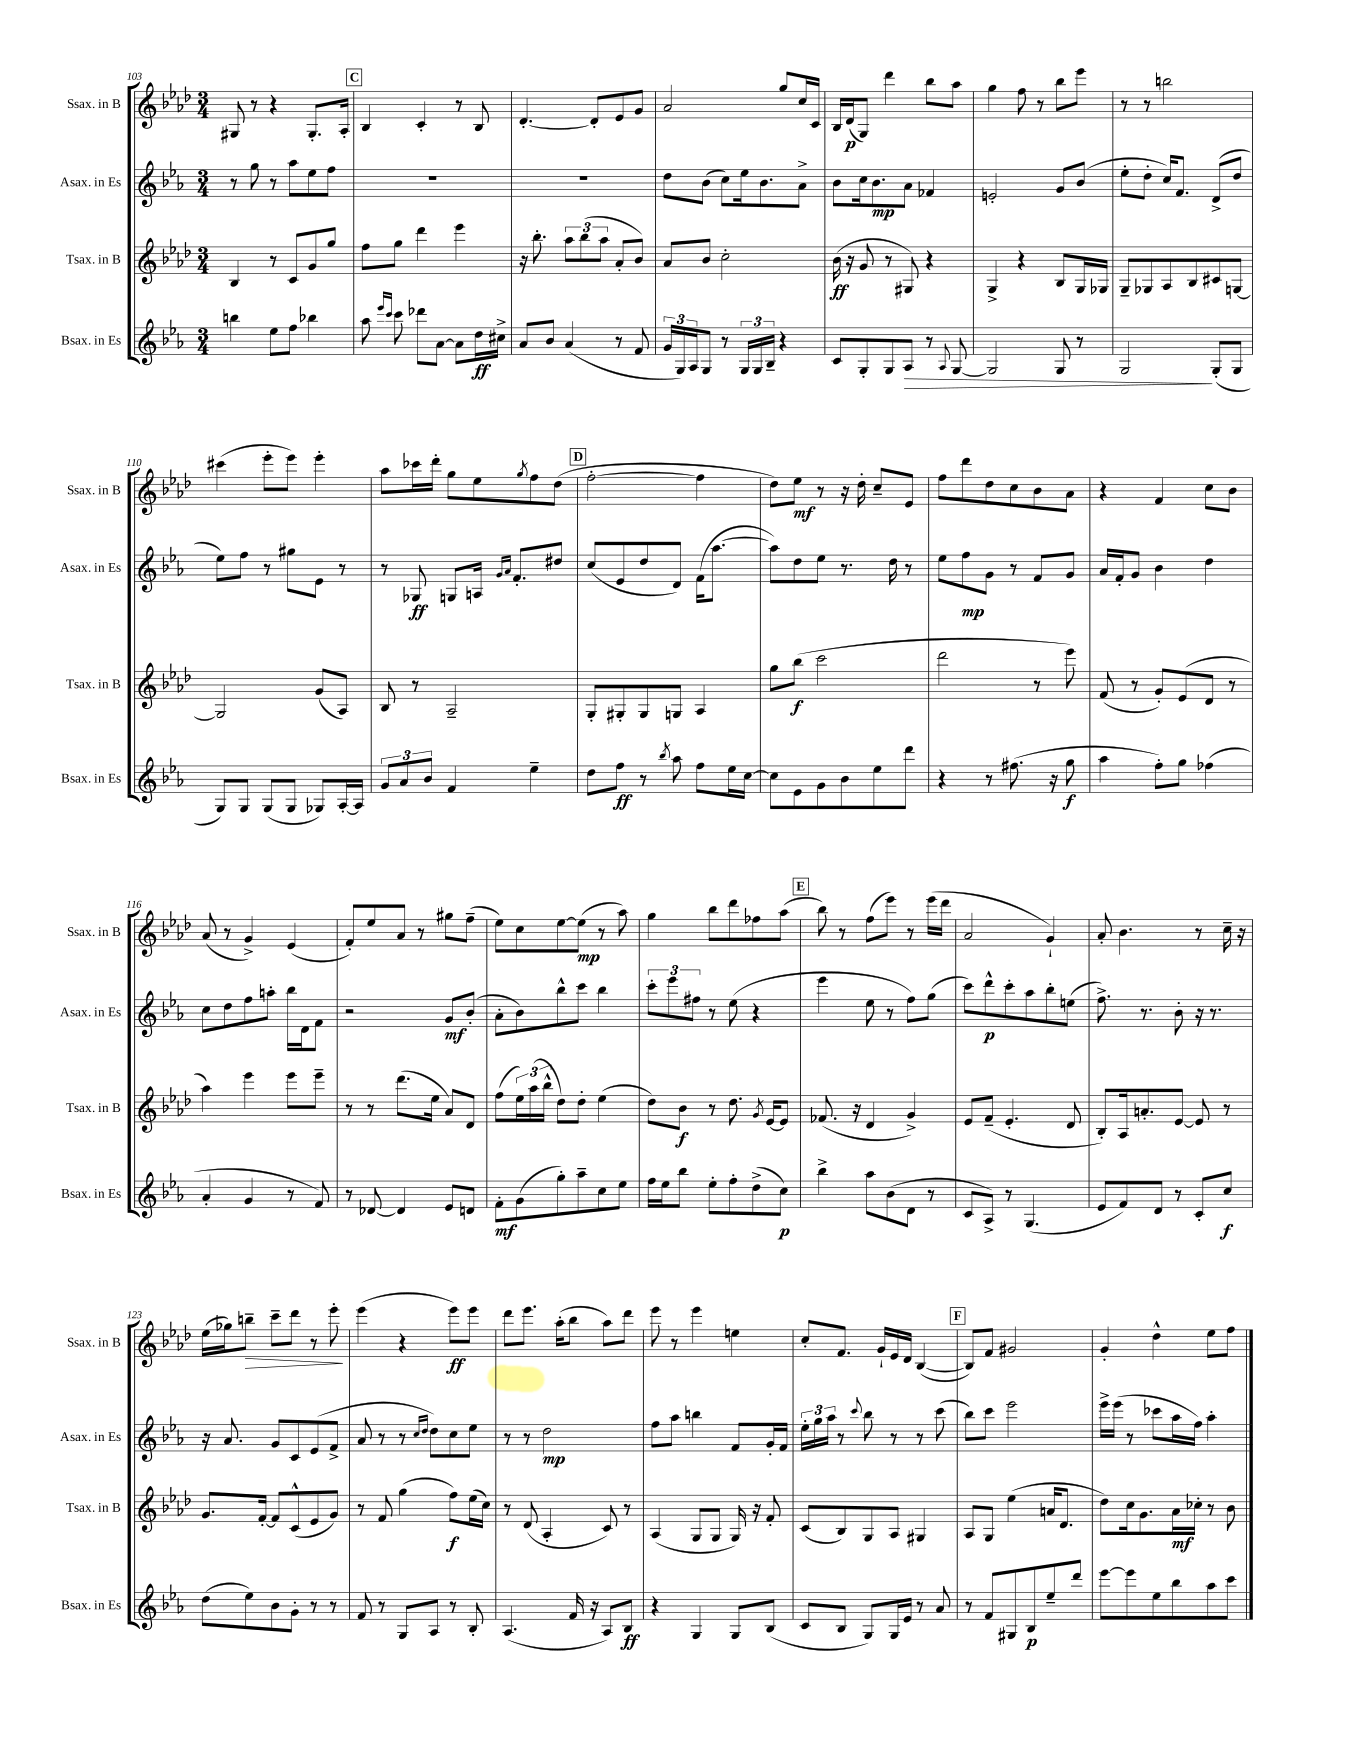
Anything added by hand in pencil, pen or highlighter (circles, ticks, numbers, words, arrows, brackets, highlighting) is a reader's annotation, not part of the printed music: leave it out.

**kern	**kern	**kern	**kern
*staff4	*staff3	*staff2	*staff1
*clefG2	*clefG2	*clefG2	*clefG2
*k[b-e-a-]	*k[b-e-a-d-]	*k[b-e-a-]	*k[b-e-a-d-]
*M3/4	*M3/4	*M3/4	*M3/4
4bb	4B-	8r	8G#
.	.	8gg	8r
8ee-	8r	8r	4r
8ff	8c	8aa-	.
4bb-	8g	8ee-	8.G#'
.	8gg	8ff	.
.	.	.	16A-'
=	=	=	=
8aa-	8ff	2.r	4B-
16qqeee-	.	.	.
16qqccc	.	.	.
8ccc	8gg	.	.
8ddd-	4ddd-	.	4c'
[8a-	.	.	.
8a-]	4eee-	.	8r
16dd	.	.	8B-
16cc#^	.	.	.
=	=	=	=
8a-	16r	2.r	[4.d-'
.	8.bb-'	.	.
8b-	.	.	.
(4a-	12aa-	.	.
.	(12bb-	.	.
.	.	.	8d-']
.	12aa-	.	.
8r	8a-'	.	8e-
8f	8b-)	.	8g
=	=	=	=
24g	8a-	8dd	2a-
24G)	.	.	.
24A-	.	.	.
8G	8b-	(8b-	.
8r	2cc'	8cc)	.
24G	.	16ee-	.
24G	.	.	.
.	.	8.b-	.
24B-~	.	.	.
4r	.	.	8gg
.	.	8a-^	16cc
.	.	.	16c
=	=	=	=
8c	(16b-	8b-	16B-
.	16r	.	(16d-
8G'	8g	16cc	8G)
.	.	8.b-	.
8G	8r	.	4ddd-
8A-	8G#)	8a-	.
8r	4r	4f-	8bb-
8qqA-	.	.	.
[8G	.	.	8aa-
=	=	=	=
2G]	4G^	2e'	4gg
.	4r	.	8ff
.	.	.	8r
8G	8B-	8g	8bb-
8r	16G	(8b-	8eee-
.	16G-	.	.
=	=	=	=
2G	8G~	8ee-'	8r
.	8G-	8dd'	8r
.	8A-	16cc)	2bb
.	.	8.f	.
.	8B-	.	.
(8G'	8c#	(8d^	.
8G	[8G	8dd	.
=	=	=	=
8G)	2G]	8ee-)	(4ccc#
8G	.	8ff	.
(8G	.	8r	8eee-'
8G	.	8gg#	8eee-)
8G-)	(8g	8e-	4eee-'
[16A-'	8A-)	8r	.
16A-]	.	.	.
=	=	=	=
12g	8B-	8r	8aa-
12a-	.	.	.
.	8r	8G-	16ccc-
12b-	.	.	.
.	.	.	16ddd-'
4f	2A-~	8G	8gg
.	.	16A	8ee-
.	.	16qqg	.
.	.	16qqa-	.
.	.	8.f'	.
.	.	.	8qgg
4ee-~	.	.	8ff
.	.	8dd#	(8dd-
=	=	=	=
8dd	8G'	(8cc	[2ff'
8ff	8G#'	8e-	.
8r	8G#	8dd	.
8qbb-	.	.	.
8aa-	8G	8d)	.
8ff	4A-	(16f	4ff]
.	.	[8.aa-	.
16ee-	.	.	.
[16cc	.	.	.
=	=	=	=
8cc]	8gg	8aa-])	8dd-)
8e-	(8bb-	8dd	8ee-
8g	2ccc	8ee-	8r
8b-	.	8.r	16r
.	.	.	16dd-'
8ee-	.	.	8cc~
.	.	16dd	.
8ddd	.	8r	8e-
=	=	=	=
4r	2ddd-	8ee-	8ff
.	.	8ff	8ddd-
8r	.	8g	8dd-
(8.ff#	.	8r	8cc
.	8r	8f	8b-
16r	.	.	.
8gg	8eee-)	8g	8a-
=	=	=	=
4aa-	(8f	16a-	4r
.	.	16f'	.
.	8r	8g	.
8ff')	8g')	4b-	4f
8gg	(8e-	.	.
(4ff-	8d-	4dd	8cc
.	8r	.	8b-
=	=	=	=
4a-'	4aa-)	8cc	(8a-
.	.	8dd	8r
4g	4eee-	8ff	4g^)
.	.	8aa'	.
8r	8eee-	16bb-	(4e-
.	.	16d	.
8f)	8eee-~	8f	.
=	=	=	=
8r	8r	2r	8f')
[8d-	8r	.	8ee-
4d-]	(8.ddd-	.	8a-
.	.	.	8r
.	16ee-	.	.
8e-	8a-)	8g	8gg#
8d	8d-	(8b-'	(8ff~
=	=	=	=
8f'	(8ff	8a-'	8ee-)
(8g	24ee-)	8b-)	8cc
.	(24aa-	.	.
.	24bb-^^	.	.
8gg')	8dd-)	8bb-^^	[8ee-
8aa-~	8dd-'	8ccc	(8ee-]
8cc	(4ee-	4bb-	8r
8ee-	.	.	8aa-)
=	=	=	=
16ff	8dd-)	12ccc'	4gg
16ee-	.	.	.
.	.	12eee-	.
8bb-	8b-	.	.
.	.	12ff#	.
8ee-'	8r	8r	8bb-
8ff'	8.dd-	(8ee-	8ddd-
(8dd^	.	4r	8ff-
.	8qg	.	.
.	[16e-	.	.
8cc)	8e-]	.	(8aa-
=	=	=	=
4bb-^	(8.f-	4eee-	8bb-)
.	.	.	8r
.	16r	.	.
8aa-	4d-	8ee-	(8ff
(8b-	.	8r	8eee-)
8d	4g^)	8ff)	8r
8r	.	(8gg	(16eee-
.	.	.	16ddd-
=	=	=	=
8c	8e-	8ccc)	2a-
8A-^)	(8f~	8ddd^^	.
8r	4.e-'	8ccc'	.
(4.G	.	8aa-	.
.	.	8bb-'	4g`)
.	8d-	(8ee	.
=	=	=	=
8e-	8B-')	8.ff^)	8a-'
8f)	16A-	.	4.b-
.	8.a'	8.r	.
8d	.	.	.
8r	[8e-	8b-'	.
8c'	8e-]	16r	8r
.	.	8.r	.
8cc	8r	.	16cc~
.	.	.	16r
=	=	=	=
(8dd	8.g	16r	(16ee-
.	.	8.a-	16gg-)
8ee-)	.	.	8bb~
.	[16f'	.	.
8b-	8f]	8g	8ccc~
8g'	(8c^^	8c	8ddd-
8r	8e-	(8e-	8r
8r	8g)	8f^	8eee-'
=	=	=	=
8f	8r	8a-	(4eee-
8r	8f	8r	.
8G	(4gg	8r	4r
.	.	16qqcc	.
.	.	16qqdd	.
8A-	.	8dd)	.
8r	8ff)	8cc	8eee-)
8B-'	(16ee-	8ee-	8eee-
.	16cc)	.	.
=	=	=	=
(4.A-	8r	8r	8ddd-
.	(8d-	8r	8.eee-
.	4A-'	2dd	.
.	.	.	(16aa-'
16f	.	.	8bb-
16r	.	.	.
8A-)	8c)	.	8aa-)
8B-	8r	.	8ddd-
=	=	=	=
4r	(4A-	8ff	8eee-
.	.	8aa-	8r
4G	8G	4bb	4eee-
.	8G	.	.
8G	16G)	8f	4ee
.	16r	.	.
(8B-	8f'	16g'	.
.	.	16f	.
=	=	=	=
8c	(8c	24ee-'	8cc'
.	.	24gg	.
.	.	24aa-	.
8B-	8B-)	8r	8.f
.	.	8qqccc	.
8G)	8G	8bb-	.
.	.	.	16g`
16G	8A-	8r	16e-
16e-	.	.	16d-
8r	4G#	8r	([4B-
8a-	.	(8ccc	.
=	=	=	=
8r	8A-	8bb-)	8B-])
8f	8G	8ccc	8f
8G#	(4ee-	2eee-	2g#
8B-	.	.	.
8ee-~	16a	.	.
.	8.d-	.	.
8ddd	.	.	.
=	=	=	=
[8eee-	8dd-)	16eee-^	4g'
.	.	(16eee-	.
8eee-]	16cc	8r	.
.	8.g	.	.
8ee-	.	8ccc-	4dd-^^
8bb-	16a-	16aa-	.
.	16cc-'	16ff)	.
8aa-	8r	4aa-'	8ee-
8ccc	8b-	.	8ff
==	==	==	==
*-	*-	*-	*-
